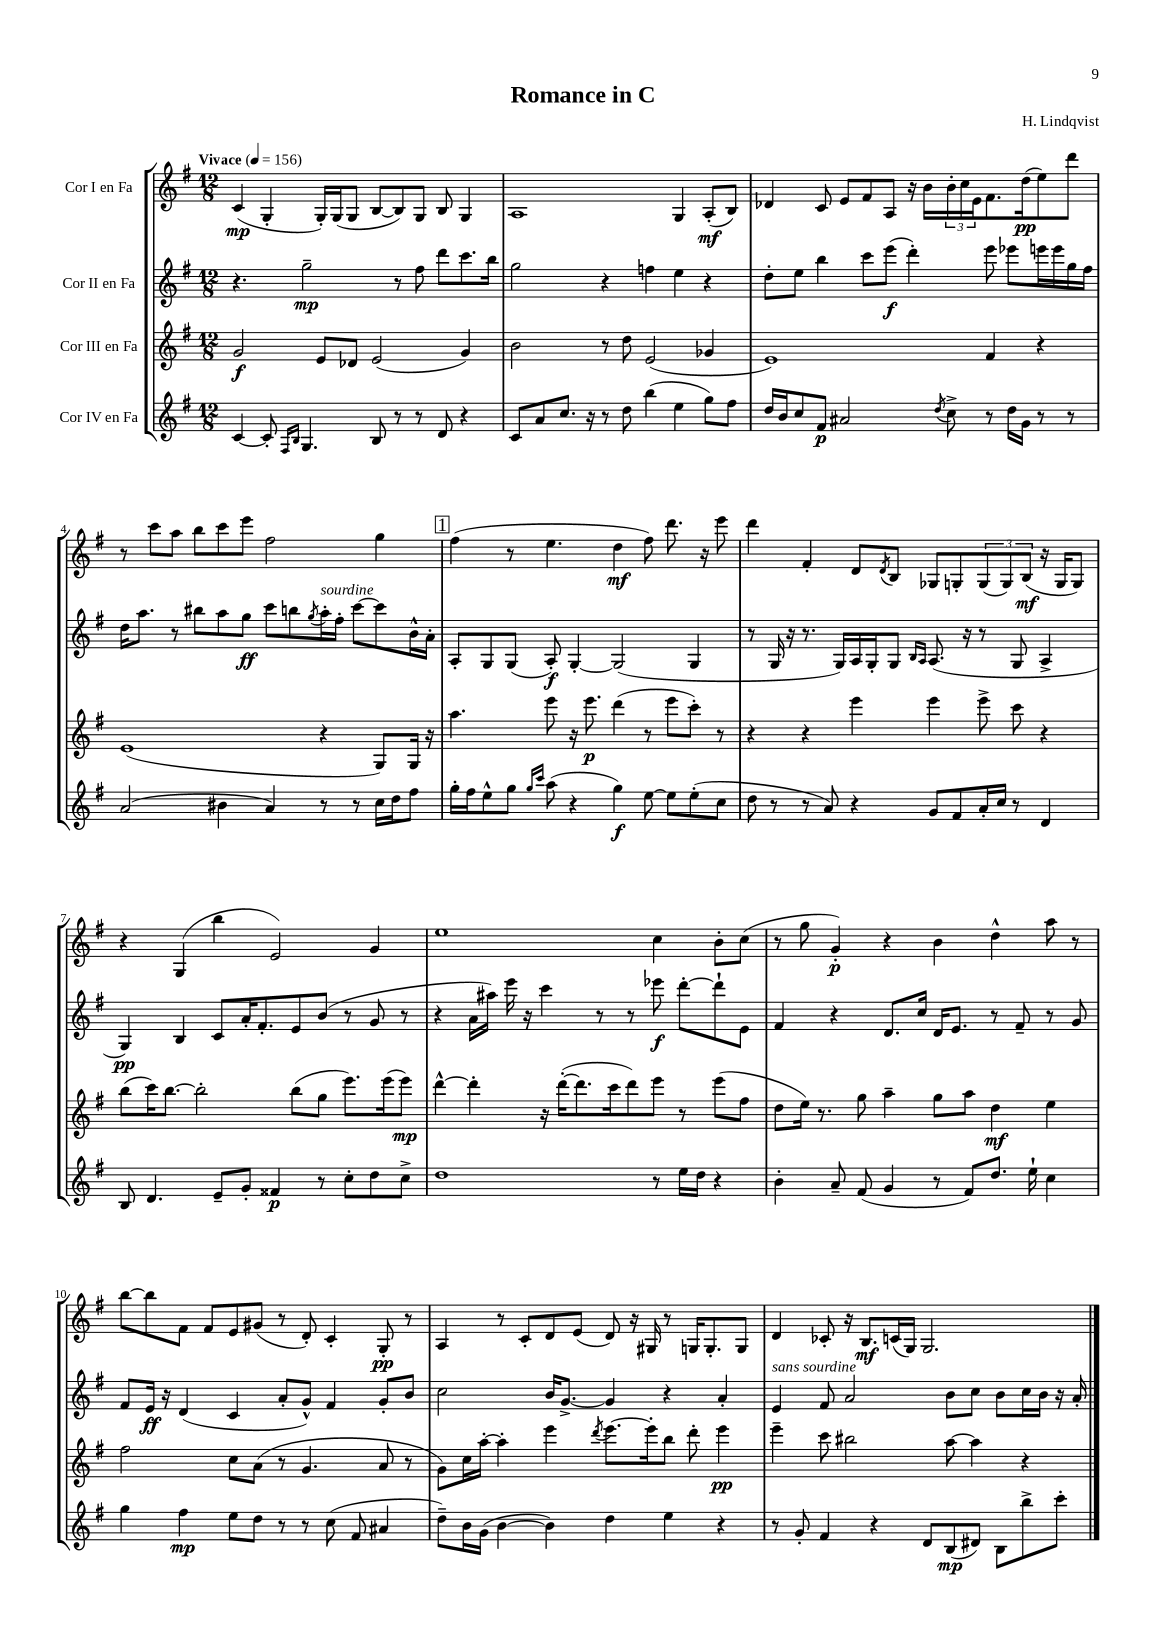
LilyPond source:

\header { title = "Romance in C" composer = "H. Lindqvist" }
<<
\new StaffGroup <<
\new Staff = "s0" \with { instrumentName = "Cor I en Fa" } {
    \clef treble \key g \major \numericTimeSignature \time 12/8 \tempo "Vivace" 4 = 156
    c'4\mp( g4-. g16-.) g16( g8 b8~ b8) g8 b8 g4 |
    a1 g4 a8-.\mf( b8) |
    des'4 c'8 e'8 fis'8 a8 r16 b'16 \tuplet 3/2 { b'16-. c''16 e'16 } fis'8. d''16\pp( e''8) d'''8 |
    r8 c'''8 a''8 b''8 c'''8 e'''8 fis''2 g''4 |
    \mark \markup { \box "1" } fis''4( r8 e''4. d''4\mf fis''8) d'''8. r16 e'''8 |
    d'''4 fis'4-. d'8 \acciaccatura { d'8 } b8 ges8 g8-. \tuplet 3/2 { g8( g8) b8\mf( } r16 g16 g8) |
    r4 g4( b''4 e'2) g'4 |
    e''1 c''4 b'8-. c''8( |
    r8 g''8 g'4-.\p) r4 b'4 d''4-^ a''8 r8 |
    b''8~ b''8 fis'8 fis'8 e'8 gis'8( r8 d'8-.) c'4-. g8-.\pp r8 |
    a4 r8 c'8-. d'8 e'8( d'8) r16 gis16 r8 g16 g8.-. g8 |
    d'4 ces'8-. r16 b8.\mf c'16( g16) g2. \bar "|." |
}
\new Staff = "s1" \with { instrumentName = "Cor II en Fa" } {
    \clef treble \key g \major \numericTimeSignature \time 12/8
    r4. g''2--\mp r8 fis''8 d'''8 c'''8. b''16 |
    g''2 r4 f''4 e''4 r4 |
    d''8-. e''8 b''4 c'''8 e'''8\f( d'''4-.) e'''8 ees'''8 e'''16 e'''16 g''16 fis''16 |
    d''16 a''8. r8 bis''8 a''8 g''8\ff c'''8 b''8 \acciaccatura { g''8 } a''16-.^\markup { \italic "sourdine" } fis''16-. c'''8~ c'''8 b'16-^ a'16-. |
    \mark \markup { \box "1" } a8-. g8 g8( a8-.\f) g4~-. g2( g4 |
    r8 g16 r16 r8. g16) a16 g16-. g8 \grace { b16 a16 } a8.( r16 r8 g8 a4-> |
    g4\pp) b4 c'8 a'16-. fis'8.-. e'8 b'8( r8 g'8 r8 |
    r4 a'16 ais''16) e'''16 r16 c'''4 r8 r8 ees'''8\f d'''8~-. d'''8-! e'8 |
    fis'4 r4 d'8. c''16 d'16 e'8. r8 fis'8-- r8 g'8 |
    fis'8 e'16\ff r16 d'4( c'4 a'8-. g'8-^) fis'4 g'8-. b'8 |
    c''2 b'16 g'8.~-> g'4 r4 a'4-. |
    e'4^\markup { \italic "sans sourdine" } fis'8 a'2 b'8 c''8 b'8 c''16 b'16 r16 a'16-. \bar "|." |
}
\new Staff = "s2" \with { instrumentName = "Cor III en Fa" } {
    \clef treble \key g \major \numericTimeSignature \time 12/8
    g'2\f e'8 des'8 e'2( g'4) |
    b'2 r8 d''8 e'2( ges'4 |
    e'1) fis'4 r4 |
    e'1( r4 g8) g16 r16 |
    \mark \markup { \box "1" } a''4. e'''8 r16 e'''8.\p d'''4( r8 e'''8 c'''8-.) r8 |
    r4 r4 e'''4 e'''4 e'''8-> c'''8 r4 |
    b''8( c'''16) b''8.~ b''2-. b''8( g''8 e'''8.) e'''16( e'''8\mp) |
    d'''4~-^ d'''4-. r16 d'''16~-.( d'''8. c'''16 d'''8) e'''8 r8 e'''8( fis''8 |
    d''8 e''16) r8. g''8 a''4-- g''8 a''8 d''4\mf e''4 |
    fis''2 c''8 a'8( r8 g'4. a'8 r8 |
    g'8) c''16 a''16~-. a''4-. e'''4 \acciaccatura { d'''8 } e'''8.~ e'''16-. b''8 d'''8-. e'''4\pp |
    e'''4-- c'''8 bis''2 a''8~ a''4 r4 \bar "|." |
}
\new Staff = "s3" \with { instrumentName = "Cor IV en Fa" } {
    \clef treble \key g \major \numericTimeSignature \time 12/8
    c'4~ c'8-. \grace { fis16 b16 } g4. b8 r8 r8 d'8 r4 |
    c'8 a'8 c''8. r16 r8 d''8 b''4( e''4 g''8) fis''8 |
    d''16 b'16 c''8 fis'8\p ais'2 \acciaccatura { d''8 } c''8-> r8 d''16 g'16 r8 r8 |
    a'2( bis'4 a'4) r8 r8 c''16 d''16 fis''8 |
    \mark \markup { \box "1" } g''16-. fis''16 e''8-^ g''8 \grace { g''16 c'''16 } a''8( r4 g''4\f) e''8~ e''8 e''8-.( c''8 |
    d''8 r8 r8 a'8) r4 g'8 fis'8 a'16-. c''16 r8 d'4 |
    b8 d'4. e'8-- g'8-. fisis'4\p r8 c''8-. d''8 c''8-> |
    d''1 r8 e''16 d''16 r4 |
    b'4-. a'8-- fis'8( g'4 r8 fis'8) d''8. e''16-! c''4 |
    g''4 fis''4\mp e''8 d''8 r8 r8 c''8( fis'8 ais'4 |
    d''8--) b'16 g'16( b'4~ b'4) d''4 e''4 r4 |
    r8 g'8-. fis'4 r4 d'8 b8\mp( dis'8) b8 b''8-> c'''8-. \bar "|." |
}
>>
>>
